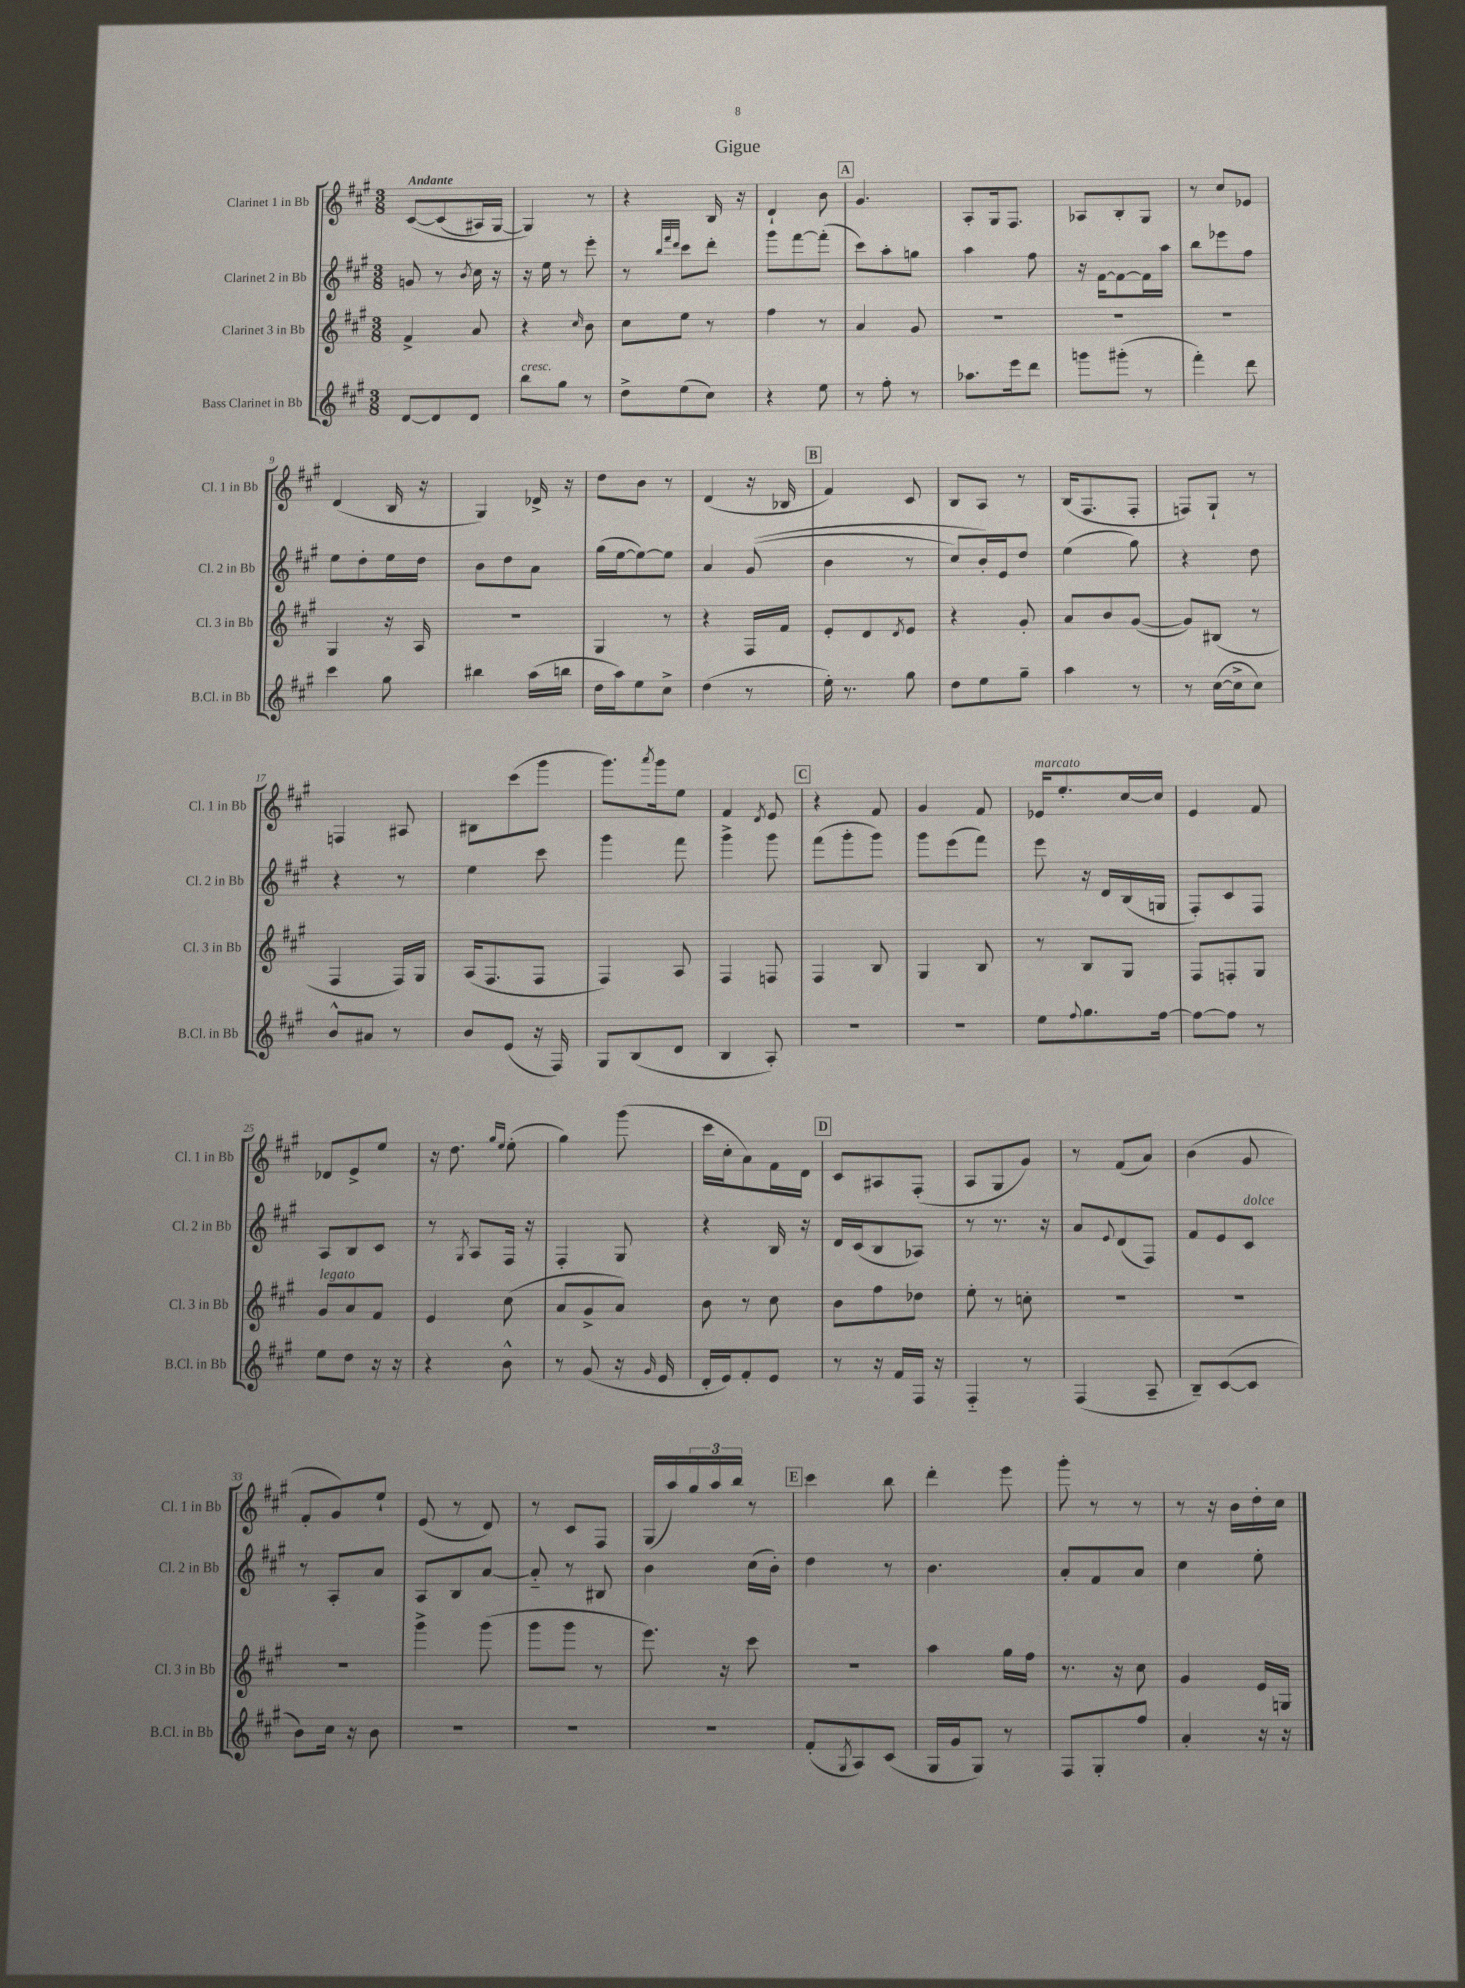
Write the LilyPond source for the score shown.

\header { title = "Gigue" }
<<
\new StaffGroup <<
\new Staff = "s0" \with { instrumentName = "Clarinet 1 in Bb" shortInstrumentName = "Cl. 1 in Bb" } {
    \clef treble \key a \major \numericTimeSignature \time 3/8 \tempo "Andante"
    cis'8~\( cis'8( ais16) gis16~ |
    gis4\) r8 |
    r4 b16 r16 |
    d'4-! b'8 |
    \mark \markup { \box "A" } gis'4. |
    a8-. gis16 fis8. |
    aes8 b8-. gis8 |
    r8 cis''8 ees'8 |
    d'4( b16 r16 |
    gis4) des'16-> r16 |
    d''8 b'8 r8 |
    d'4( r16 bes16 |
    \mark \markup { \box "B" } fis'4) cis'8 |
    b8 a8 r8 |
    b16( fis8. fis8-. |
    f8) gis8-! r8 |
    f4 ais8 |
    bis8 cis'''8( gis'''8 |
    gis'''8.) \acciaccatura { a'''8 } gis'''16 e''8 |
    fis'4 \acciaccatura { d'8 } e'8 |
    \mark \markup { \box "C" } r4 fis'8 |
    gis'4 fis'8 |
    ees'16^\markup { \italic "marcato" } e''8.-. cis''16~ cis''16 |
    e'4 fis'8 |
    des'8 e'8-> e''8 |
    r16 d''8. \grace { gis''16 e''16 } e''8-.( |
    gis''4) gis'''8( |
    cis'''16 cis''16-. a'8) fis'16 d'16 |
    \mark \markup { \box "D" } cis'8 ais8 fis8-.( |
    a8 gis8 gis'8) |
    r8 fis'8( a'8) |
    b'4( gis'8 |
    fis'8-. gis'8) e''8-! |
    e'8( r8 d'8) |
    r8 cis'8 fis8 |
    gis16( a''16) \tuplet 3/2 { gis''16 a''16 b''16 } r8 |
    \mark \markup { \box "E" } cis'''4 b''8 |
    d'''4-. e'''8 |
    gis'''8-. r8 r8 |
    r8 r16 b'16 d''16-. cis''16 \bar "|." |
}
\new Staff = "s1" \with { instrumentName = "Clarinet 2 in Bb" shortInstrumentName = "Cl. 2 in Bb" } {
    \clef treble \key a \major \numericTimeSignature \time 3/8
    g'8 r8 \acciaccatura { b'8 } cis''16 r16 |
    r16 e''16 r8 e'''8-. |
    r8 \grace { b''32 fis'''32 d'''32 } cis'''8 d'''8-. |
    gis'''8 fis'''8~ fis'''8-.( |
    \mark \markup { \box "A" } cis'''8) a''8-. g''8 |
    a''4 fis''8 |
    r16 fis'16~ fis'8~ fis'16 a''16 |
    b''8 ees'''8 fis''8 |
    e''8 d''8-. e''16 d''16 |
    b'8 d''8 a'8 |
    gis''16( e''16~ e''8~) e''8 |
    a'4 gis'8(\( |
    \mark \markup { \box "B" } b'4 r8 |
    cis''8) b'16-.\) e'16 d''8 |
    e''4( gis''8) |
    r4 d''8 |
    r4 r8 |
    e''4 cis'''8 |
    gis'''4 fis'''8 |
    gis'''4-> gis'''8 |
    \mark \markup { \box "C" } fis'''8( gis'''8-. gis'''8) |
    gis'''8 e'''8( fis'''8) |
    e'''8 r16 d'16 b16( g16 |
    fis8-.) cis'8 fis8 |
    a8 b8 cis'8 |
    r8 \acciaccatura { gis8 } a8 fis16 r16 |
    fis4-. gis8 |
    r4 b16 r16 |
    \mark \markup { \box "D" } d'16 cis'16( b8 aes8) |
    r8 r8. r16 |
    a'8 \appoggiatura { e'8 } d'8( fis8) |
    fis'8 e'8 cis'8^\markup { \italic "dolce" } |
    r8 a8-. a'8 |
    a8 b8 a'8~ |
    a'8-_ r8 bis8 |
    b'4 cis''16( b'16-.) |
    \mark \markup { \box "E" } d''4 r8 |
    b'4. |
    a'8-. fis'8 a'8 |
    cis''4 e''8-. \bar "|." |
}
\new Staff = "s2" \with { instrumentName = "Clarinet 3 in Bb" shortInstrumentName = "Cl. 3 in Bb" } {
    \clef treble \key a \major \numericTimeSignature \time 3/8
    fis'4-> a'8 |
    r4 \grace { cis''16 } b'8 |
    cis''8 e''8 r8 |
    fis''4 r8 |
    \mark \markup { \box "A" } a'4 gis'8 |
    R4. |
    R4. |
    R4. |
    gis4 r16 a16 |
    R4. |
    gis4 r8 |
    r4 fis16 fis'16 |
    \mark \markup { \box "B" } e'8-. d'8 \acciaccatura { d'8 } e'8 |
    r4 gis'8-. |
    a'8 b'8 gis'8~( |
    gis'8) bis8( r8 |
    fis4 fis16) gis16 |
    a16( fis8. fis8 |
    fis4) a8 |
    fis4 f8 |
    \mark \markup { \box "C" } fis4 b8 |
    gis4 b8 |
    r8 b8 gis8 |
    fis8 f8-. gis8 |
    gis'8^\markup { \italic "legato" } a'8 fis'8 |
    e'4 cis''8( |
    a'8 gis'8-> a'8) |
    b'8 r8 cis''8 |
    \mark \markup { \box "D" } b'8 fis''8 des''8 |
    e''8-. r8 c''8-. |
    R4. |
    R4. |
    R4. |
    gis'''4-> gis'''8( |
    gis'''8 gis'''8 r8 |
    e'''8.) r16 cis'''8 |
    \mark \markup { \box "E" } R4. |
    a''4 gis''16 fis''16 |
    r8. r16 cis''8 |
    gis'4 e'16 g16 \bar "|." |
}
\new Staff = "s3" \with { instrumentName = "Bass Clarinet in Bb" shortInstrumentName = "B.Cl. in Bb" } {
    \clef treble \key a \major \numericTimeSignature \time 3/8
    d'8~ d'8 d'8 |
    b''8^\markup { \italic "cresc." } gis''8 r8 |
    d''8-> e''8( cis''8) |
    r4 e''8 |
    \mark \markup { \box "A" } r8 fis''8-. r8 |
    aes''8. e'''16 d'''8 |
    g'''8 gis'''8-.( r8 |
    fis'''4-.) d'''8 |
    cis'''4 gis''8 |
    bis''4 a''16( b''16 |
    d''16 a''16) e''8 cis''8-> |
    d''4( r8 |
    \mark \markup { \box "B" } e''16-.) r8. gis''8 |
    d''8 e''8 gis''8-- |
    a''4 r8 |
    r8 cis''16~( cis''16-> cis''8) |
    b'8-^ ais'8 r8 |
    b'8 e'8( r16 fis16) |
    gis8 b8( d'8 |
    b4 a8-.) |
    \mark \markup { \box "C" } R4. |
    R4. |
    e''8 \appoggiatura { fis''8 } gis''8. fis''16~ |
    fis''8~ fis''8 r8 |
    e''8 d''8 r16 r16 |
    r4 b'8-^ |
    r8 gis'8( r16 \grace { gis'16 } e'16 |
    d'16-. e'16) fis'8-. e'8 |
    \mark \markup { \box "D" } r8 r16 fis'16 fis16 r16 |
    fis4-_ r8 |
    fis4( a8-- |
    b8--) cis'8~( cis'8 |
    b'8) cis''16 r16 b'8 |
    R4. |
    R4. |
    R4. |
    \mark \markup { \box "E" } fis'8-.( \acciaccatura { gis8 } a8) cis'8( |
    gis16 gis'16 gis8) r8 |
    fis8 gis8-. fis''8 |
    a'4-. r16 r16 \bar "|." |
}
>>
>>
